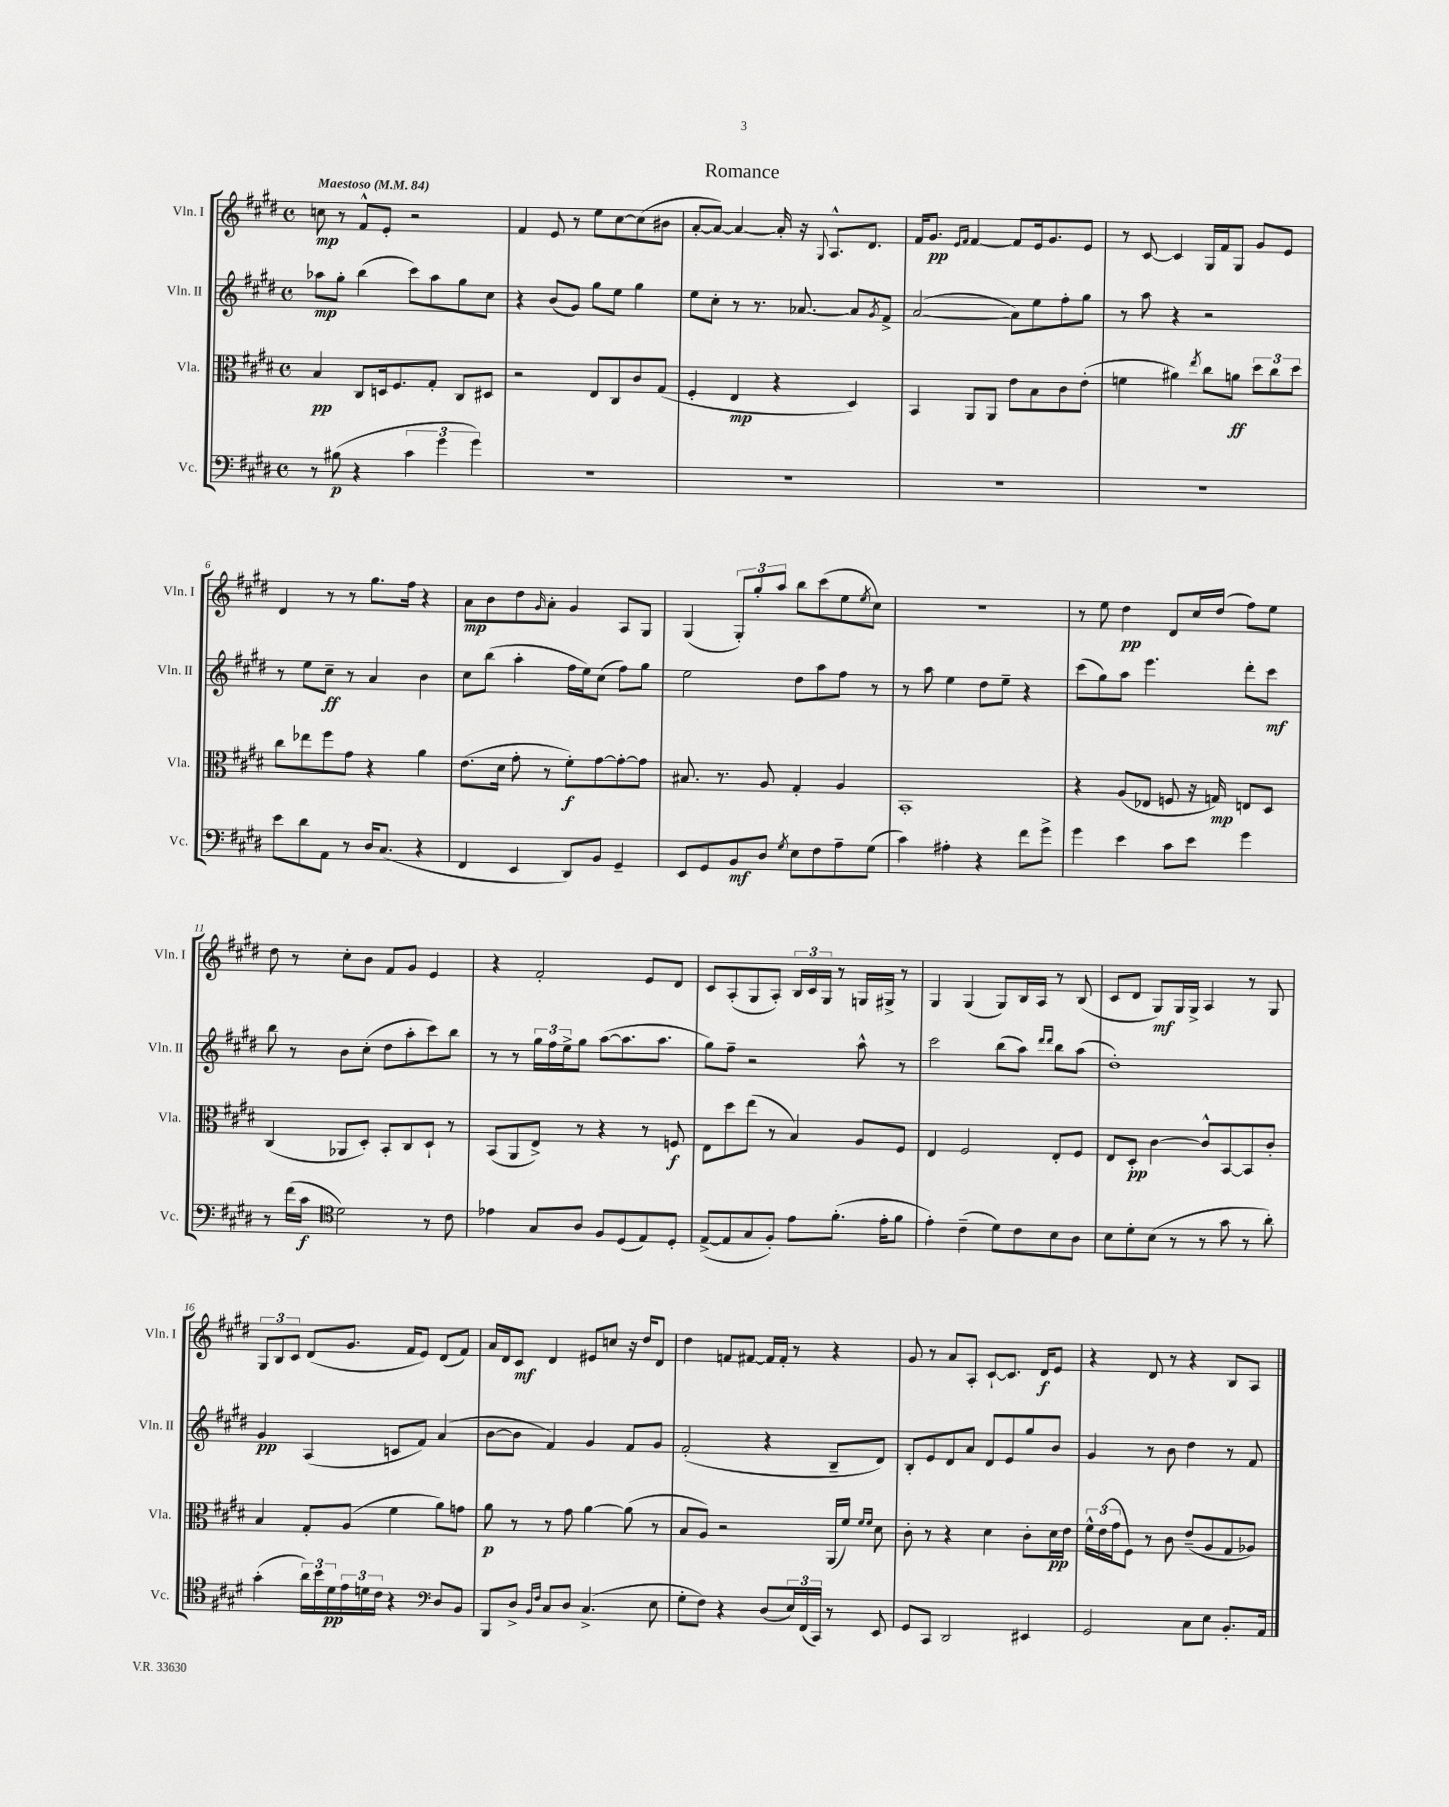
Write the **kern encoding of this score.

**kern	**dynam	**kern	**dynam	**kern	**dynam	**kern	**dynam
*part4	*part4	*part3	*part3	*part2	*part2	*part1	*part1
*staff4	*staff4	*staff3	*staff3	*staff2	*staff2	*staff1	*staff1
*I"Vc.	*	*I"Vla.	*	*I"Vln. II	*	*I"Vln. I	*
*I'Vc.	*	*I'Vla.	*	*I'Vln. II	*	*I'Vln. I	*
*clefF4	*	*clefC3	*	*clefG2	*	*clefG2	*
*k[f#c#g#d#]	*	*k[f#c#g#d#]	*	*k[f#c#g#d#]	*	*k[f#c#g#d#]	*
*M4/4	*	*M4/4	*	*M4/4	*	*M4/4	*
*met(c)	*	*met(c)	*	*met(c)	*	*met(c)	*
*MM84	*	*MM84	*	*MM84	*	*MM84	*
=1	=1	=1	=1	=1	=1	=1	=1
!	!	!	!	!	!	!LO:TX:a:B:t=Maestoso	!
8r	.	4B/	pp	8aa-X\L	mp	8ccn\	mp
(8B#X\	p	.	.	8gg#'\J	.	8r	.
4r	.	8C#/L	.	(4bb\	.	8f#^^/L	.
.	.	16Dn/k	.	.	.	8e'/J	.
.	.	8.F#/	.	.	.	.	.
6c#\	.	.	.	8ccc#\L)	.	2r	.
.	.	8G#'/J	.	8aa-\	.	.	.
6g#\	.	.	.	.	.	.	.
.	.	8C#/L	.	8gg#\	.	.	.
6g#\)	.	.	.	.	.	.	.
.	.	8D#X/J	.	8cc#\J	.	.	.
=2	=2	=2	=2	=2	=2	=2	=2
1r	.	2r	.	4r	.	4f#/	.
.	.	.	.	(8b/L	.	8e/	.
.	.	.	.	8g#/J)	.	8r	.
.	.	8E/L	.	8gg#\L	.	8ee\L	.
.	.	8C#/	.	8ee\J	.	[8cc#\	.
.	.	8c#/	.	4gg#\	.	(8cc#\]	.
.	.	(8G#/J	.	.	.	8b#X\J	.
=3	=3	=3	=3	=3	=3	=3	=3
1r	.	4F#'/	.	8ee\L	.	[8a'/L	.
.	.	.	.	8cc#'\J	.	8a/J_)	.
.	.	4E/	mp	8r	.	4a/_	.
.	.	.	.	8.r	.	.	.
.	.	4r	.	.	.	16a'/]	.
.	.	.	.	[8.a-X/	.	16r	.
.	.	.	.	.	.	8qqG#/	.
.	.	.	.	.	.	8.A^^/L	.
.	.	4D#/)	.	8a-/L]	.	.	.
.	.	.	.	.	.	8.d#/J	.
.	.	.	.	8qg#/	.	.	.
.	.	.	.	8f#^/J	.	.	.
=4	=4	=4	=4	=4	=4	=4	=4
1r	.	4BB/	.	([2a/	.	16f#/KL	.
.	.	.	.	.	.	8.g#/J	pp
.	.	.	.	.	.	16qqe/LL	.
.	.	.	.	.	.	16qqf#/JJ	.
.	.	8AA/L	.	.	.	[4f#/	.
.	.	8AA/J	.	.	.	.	.
.	.	8e\L	.	8a\L])	.	8f#/L]	.
.	.	8B\	.	8ee\	.	16e/k	.
.	.	.	.	.	.	8.g#/	.
.	.	8c#\	.	8ff#'\	.	.	.
.	.	(8e'\J	.	8gg#\J	.	8e/J	.
=5	=5	=5	=5	=5	=5	=5	=5
1r	.	4fn\	.	8r	.	8r	.
.	.	.	.	8aa\	.	[8c#/	.
.	.	4a#X\)	.	4r	.	4c#/]	.
.	.	8qee/	.	.	.	.	.
.	.	8cc#\L	.	2r	.	16G#/LL	.
.	.	.	.	.	.	16f#/J	.
.	.	8an\J	ff	.	.	8G#/J	.
.	.	12dd#\L	.	.	.	8g#/L	.
.	.	12cc#\	.	.	.	.	.
.	.	.	.	.	.	8e/J	.
.	.	12dd#\J	.	.	.	.	.
!!LO:LB:g=z
=6	=6	=6	=6	=6	=6	=6	=6
8e\L	.	8cc#\L	.	8r	.	4d#/	.
8d#\	.	8ee-X\	.	8ee\L	.	.	.
8AA\J	.	8ff#\	.	8cc#~\J	ff	8r	.
8r	.	8g#\J	.	8r	.	8r	.
16D#/KL	.	4r	.	4a/	.	8.gg#\L	.
(8.C#/J	.	.	.	.	.	.	.
.	.	.	.	.	.	16ff#\Jk	.
4r	.	4a\	.	4b\	.	4r	.
=7	=7	=7	=7	=7	=7	=7	=7
4FF#/	.	(8.e\L	.	8cc#\L	.	8a\L	mp
.	.	.	.	(8bb\J	.	8b\	.
.	.	16d#\Jk	.	.	.	.	.
4EE/	.	8g#'\	.	4aa'\	.	8dd#\	.
.	.	.	.	.	.	16qqg#/	.
.	.	8r	.	.	.	8a'\J	.
8DD#/L)	.	8f#'\L)	f	16ff#\LL	.	4g#/	.
.	.	.	.	16ee\J)	.	.	.
8BB/J	.	[8g#\	.	(8cc#\J	.	.	.
4GG#~/	.	8g#'\_	.	8ff#\L)	.	8A/L	.
.	.	8g#\J]	.	8gg#\J	.	8G#/J	.
=8	=8	=8	=8	=8	=8	=8	=8
8EE/L	.	8.B#X/	.	2ee\	.	(4G#/	.
8GG#/	.	.	.	.	.	.	.
.	.	8.r	.	.	.	.	.
8BB/	mf	.	.	.	.	12G#'/L)	.
.	.	.	.	.	.	12gg#'/	.
8D#/J	.	8A/	.	.	.	.	.
.	.	.	.	.	.	12aa/J	.
8qG#/	.	.	.	.	.	.	.
8E\L	.	4G#'/	.	8dd#\L	.	8bb\L	.
8F#\	.	.	.	8aa\	.	(8ccc#\	.
8A~\	.	4A/	.	8ff#\J	.	8ee\	.
.	.	.	.	.	.	8qee/	.
(8G#\J	.	.	.	8r	.	8cc#\J)	.
=9	=9	=9	=9	=9	=9	=9	=9
4c#\)	.	1BB'	.	8r	.	1r	.
.	.	.	.	8aa\	.	.	.
4A#X'\	.	.	.	4ee\	.	.	.
4r	.	.	.	8dd#\L	.	.	.
.	.	.	.	8ee~\J	.	.	.
8f#\L	.	.	.	4r	.	.	.
8g#^\J	.	.	.	.	.	.	.
=10	=10	=10	=10	=10	=10	=10	=10
4g#\	.	4r	.	(8ccc#\L	.	8r	.
.	.	.	.	8gg#\)	.	8ee\	.
4e\	.	(8A/L	.	8aa\J	.	4dd#\	pp
.	.	8E-X/J	.	4.eee\	.	.	.
8c#\L	.	8Fn/	.	.	.	8d#/L	.
8e\J	.	16r	.	.	.	16cc#/L	.
.	.	16Gn/)	mp	.	.	(16dd#/JJ	.
4g#\	.	8En/L	.	8ddd#'\L	.	8ff#\L)	.
.	.	8D#/J	.	8ccc#\J	mf	8ee\J	.
!!LO:LB:g=z
=11	=11	=11	=11	=11	=11	=11	=11
8r	.	(4C#/	.	8bb\	.	8dd#\	.
(16f#\LL	.	.	.	8r	.	8r	.
16c#\JJ	f	.	.	.	.	.	.
*clefC4	*	*	*	*	*	*	*
2d#\)	.	8AA-X/L	.	8b\L	.	8cc#'\L	.
.	.	8D#'/J)	.	(8cc#'\J	.	8b\J	.
.	.	8BB'/L	.	8dd#\L	.	8f#/L	.
.	.	8C#/	.	8aa'\	.	8g#/J	.
8r	.	8D#`/J	.	8ccc#\)	.	4e/	.
8c#\	.	8r	.	8bb\J	.	.	.
=12	=12	=12	=12	=12	=12	=12	=12
4e-X\	.	(8BB/L	.	8r	.	4r	.
.	.	8AA/	.	8r	.	.	.
8G#/L	.	8E^/J)	.	24gg#\LL	.	2f#'/	.
.	.	.	.	24ff#\	.	.	.
.	.	.	.	24ee^\J	.	.	.
8A/J	.	8r	.	8gg#\J	.	.	.
8F#/L	.	4r	.	([8aa\L	.	.	.
(8D#/	.	.	.	8.aa\]	.	.	.
8E/)	.	8r	.	.	.	8e/L	.
.	.	.	.	8.aa\J	.	.	.
8D#'/J	.	8Fn/	f	.	.	8d#/J	.
=13	=13	=13	=13	=13	=13	=13	=13
([8E^/L	.	8E\L	.	8gg#\L)	.	8c#/L	.
8E/]	.	8dd#\	.	8ff#~\J	.	(8A'/	.
8G#/	.	(8ee\J	.	2r	.	8G#/	.
8F#'/J)	.	8r	.	.	.	8A'/J)	.
8e\L	.	4B/)	.	.	.	24B/LL	.
.	.	.	.	.	.	24c#/	.
.	.	.	.	.	.	24G#/JJ	.
(8.f#'\J	.	.	.	.	.	8r	.
.	.	8A/L	.	8aa^^\	.	16Gn/LL	.
16e'\KL	.	.	.	.	.	16G#X^/JJ	.
8f#\J	.	8F#/J	.	8r	.	8r	.
=14	=14	=14	=14	=14	=14	=14	=14
4e'\)	.	4E/	.	2ccc#\	.	4G#/	.
(4c#~\	.	2F#/	.	.	.	(4G#/	.
8d#\L)	.	.	.	(8bb\L	.	8G#/L)	.
8c#\	.	.	.	8aa\J)	.	16B/L	.
.	.	.	.	.	.	16A/JJ	.
.	.	.	.	16qqddd#/LL	.	.	.
.	.	.	.	16qqddd#/JJ	.	.	.
8B\	.	8E'/L	.	8bb\L	.	8r	.
8A\J	.	8F#/J	.	(8aa\J	.	(8B/	.
=15	=15	=15	=15	=15	=15	=15	=15
8B\L	.	8E/L	.	1dd#')	.	8c#/L	.
8d#'\	.	8D#'/J	pp	.	.	8d#/J	.
(8B\J	.	[4c#\	.	.	.	8G#/L)	mf
8r	.	.	.	.	.	16G#/L	.
.	.	.	.	.	.	16G#^/JJ	.
8r	.	8c#^^/L]	.	.	.	4A/	.
8g#\	.	[8BB/	.	.	.	.	.
8r	.	8BB/]	.	.	.	8r	.
8a'\)	.	8c#'/J	.	.	.	8G#/	.
!!LO:LB:g=z
=16	=16	=16	=16	=16	=16	=16	=16
(4g#'\	.	4B/	.	4g#/	pp	12G#/L	.
.	.	.	.	.	.	12B/	.
.	.	.	.	.	.	12c#/J	.
24a\LL)	.	8G#'/L	.	(4A/	.	(8d#/L	.
24b\	.	.	.	.	.	.	.
24d#\	pp	.	.	.	.	.	.
24e\	.	(8A/J	.	.	.	8.g#/J	.
24dn\	.	.	.	.	.	.	.
24c#\JJ	.	.	.	.	.	.	.
4r	.	4f#\	.	8cn/L	.	.	.
.	.	.	.	.	.	16f#/KL	.
.	.	.	.	8f#/J)	.	8e/J)	.
*clefF4	*	*	*	*	*	*	*
8D#/L	.	8a\L)	.	(4a/	.	(8d#/L	.
8BB/J	.	8gn\J	.	.	.	8f#/J)	.
=17	=17	=17	=17	=17	=17	=17	=17
8BBB/L	.	8a\	p	[8b\L	.	16a/LL	.
.	.	.	.	.	.	16d#/J	.
8D#^/J	.	8r	.	8b\J]	.	8c#/J	mf
16qqBB/LL	.	.	.	.	.	.	.
16qqF#/JJ	.	.	.	.	.	.	.
8C#/L	.	8r	.	4f#/)	.	4d#/	.
8D#/J	.	8g#\	.	.	.	.	.
(4.C#^/	.	[4a\	.	4g#/	.	8e#X/L	.
.	.	.	.	.	.	8ccn/J	.
.	.	(8a\]	.	8f#/L	.	16r	.
.	.	.	.	.	.	16dd#/KL	.
8E\	.	8r	.	8g#/J	.	8d#/J	.
=18	=18	=18	=18	=18	=18	=18	=18
8G#'\L	.	8B/L	.	(2f#'/	.	4dd#\	.
8F#\J)	.	8A/J)	.	.	.	.	.
4r	.	2r	.	.	.	8fn/L	.
.	.	.	.	.	.	[8f#X/J	.
(8D#/L	.	.	.	4r	.	16f#/LL]	.
.	.	.	.	.	.	16f#'/JJ	.
24E/L)	.	.	.	.	.	8r	.
(24FF#/	.	.	.	.	.	.	.
24CC#/JJ)	.	.	.	.	.	.	.
8r	.	(16AA/LL	.	8B~/L	.	4r	.
.	.	16f#/JJ)	.	.	.	.	.
.	.	16qqf#/LL	.	.	.	.	.
.	.	16qqf#/JJ	.	.	.	.	.
8EE/	.	8d#\	.	8d#/J)	.	.	.
=19	=19	=19	=19	=19	=19	=19	=19
8GG#/L	.	8c#'\	.	8B'/L	.	8g#/	.
8CC#/J	.	8r	.	8e/	.	8r	.
2DD#/	.	4r	.	8d#/	.	8a/L	.
.	.	.	.	8a/J	.	8A'/J	.
.	.	4d#\	.	8d#/L	.	[8c#`/L	.
.	.	.	.	8e/	.	8.c#/J]	.
4EE#X/	.	8c#'\L	.	8gg#/	.	.	.
.	.	.	.	.	.	16d#/KL	f
.	.	16d#\L	pp	8b/J	.	8e/J	.
.	.	16e\JJ	.	.	.	.	.
=20	=20	=20	=20	=20	=20	=20	=20
2GG#/	.	24f#^^\LL	.	4g#/	.	4r	.
.	.	(24e\	.	.	.	.	.
.	.	24g#\J	.	.	.	.	.
.	.	8F#\J)	.	.	.	.	.
.	.	8r	.	8r	.	8d#/	.
.	.	8c#\	.	8b\	.	8r	.
8C#\L	.	(8e~/L	.	4dd#\	.	4r	.
8E\J	.	8A/	.	.	.	.	.
8.BB'/L	.	8G#/	.	8r	.	8B/L	.
.	.	8A-X/J)	.	8f#/	.	8A/J	.
16AA/Jk	.	.	.	.	.	.	.
==	==	==	==	==	==	==	==
*-	*-	*-	*-	*-	*-	*-	*-
